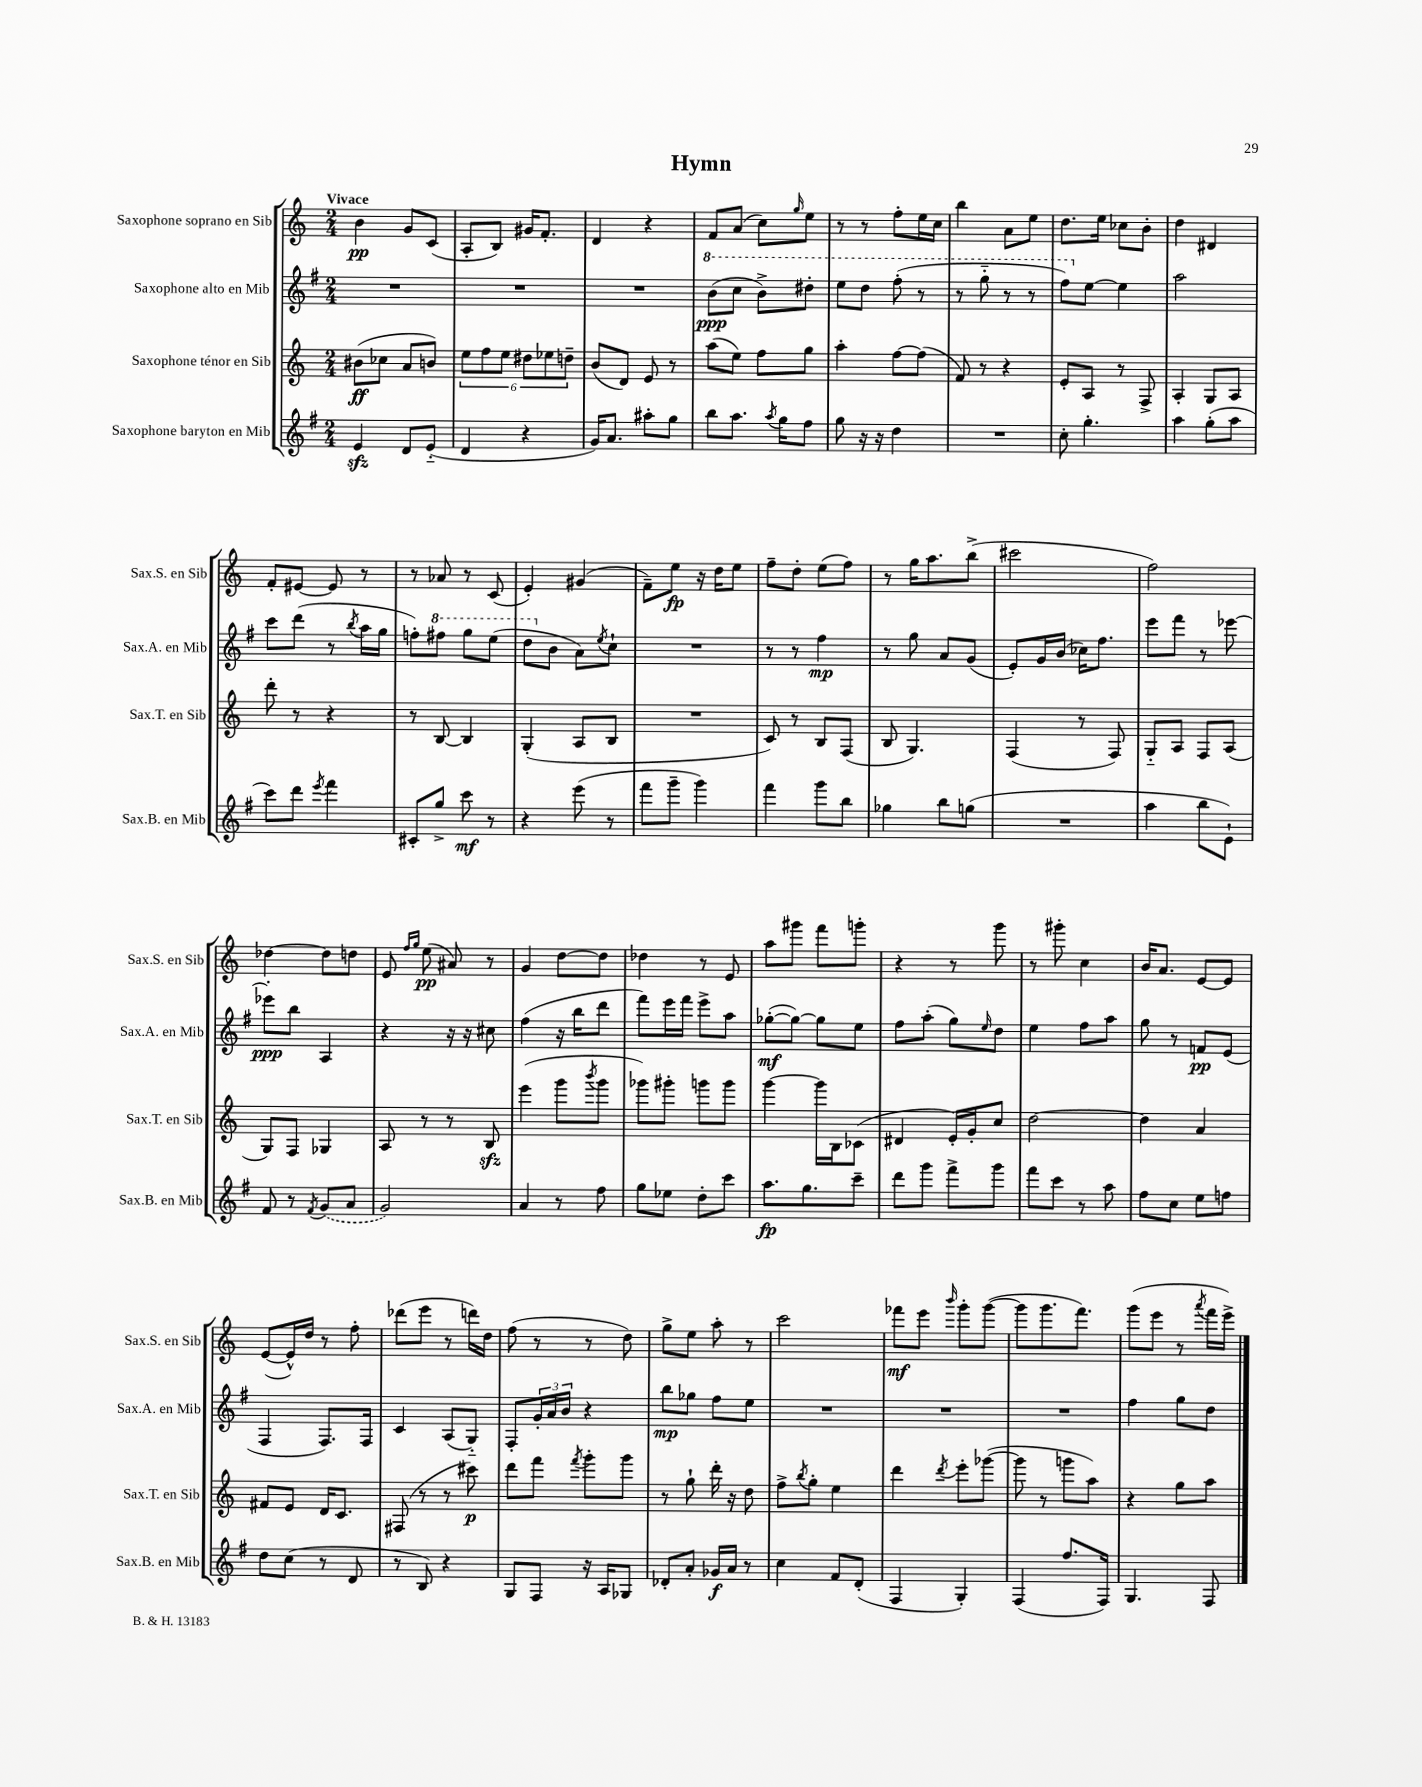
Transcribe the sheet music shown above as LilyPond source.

\header { title = "Hymn" }
<<
\new StaffGroup <<
\new Staff = "s0" \with { instrumentName = "Saxophone soprano en Sib" shortInstrumentName = "Sax.S. en Sib" } {
    \clef treble \key c \major \numericTimeSignature \time 2/4 \tempo "Vivace"
    b'4\pp g'8 c'8( |
    a8-. b8) gis'16 f'8.-. |
    d'4 r4 |
    f'8 a'8( c''8) \grace { g''16 } e''8 |
    r8 r8 f''8-. e''16 c''16 |
    b''4 a'8 e''8 |
    d''8. e''16 ces''8 b'8-. |
    d''4 dis'4 |
    f'8-. eis'8~ eis'8 r8 |
    r8 aes'8 r8 c'8( |
    e'4-.) gis'4( |
    f'8--) e''8\fp r16 d''16 e''8 |
    f''8-- d''8-. e''8( f''8) |
    r8 g''16 a''8. b''8->( |
    cis'''2 |
    f''2) |
    des''4~ des''8 d''8 |
    e'8 \grace { f''16 g''16 } e''8\pp( ais'8) r8 |
    g'4 d''8~ d''8 |
    des''4 r8 e'8 |
    a''8 gis'''8 f'''8 g'''8-. |
    r4 r8 g'''8 |
    r8 gis'''8-. c''4 |
    b'16 a'8. e'8~ e'8 |
    e'8~( e'16-^) d''16 r8 f''8-. |
    des'''8( e'''8 r8 d'''16) d''16 |
    f''8( r8 r8 d''8) |
    g''8-> e''8 a''8-. r8 |
    c'''2 |
    fes'''8\mf e'''8 \grace { b'''16 } g'''8-. g'''8~( |
    g'''8 g'''8. f'''8.) |
    g'''8( e'''8 r8 \acciaccatura { a'''8 } f'''16 e'''16->) \bar "|." |
}
\new Staff = "s1" \with { instrumentName = "Saxophone alto en Mib" shortInstrumentName = "Sax.A. en Mib" } {
    \clef treble \key g \major \numericTimeSignature \time 2/4
    R2 |
    R2 |
    R2 |
    \ottava #1 b''8\ppp( c'''8 b''8->) dis'''8-. |
    e'''8 d'''8 fis'''8-.( r8 |
    r8 g'''8-_ r8 r8 |
    fis'''8) \ottava #0 e''8~ e''4 |
    a''2 |
    c'''8 d'''8( r8 \acciaccatura { b''8 } a''16 g''16 |
    f''8-.) \ottava #1 fis'''!8 g'''8 e'''8( |
    d'''8 \ottava #0 b'8 a'8) \acciaccatura { e''8 } c''8-! |
    R2 |
    r8 r8 fis''4\mp |
    r8 g''8 a'8 g'8( |
    e'8-.) g'16 b'16( ces''16) fis''8. |
    e'''8 fis'''8 r8 ees'''8~ |
    ees'''8-.\ppp b''8 a4 |
    r4 r16 r16 cis''8 |
    fis''4( r16 b''16 d'''8 |
    fis'''8) e'''16 fis'''16 e'''8-> a''8 |
    ges''8~-.\mf( ges''8~) ges''8 e''8 |
    fis''8 a''8-.( g''8) \grace { e''16 } d''8 |
    e''4 fis''8 a''8 |
    g''8 r8 f'8\pp e'8( |
    fis4 fis8.) fis16 |
    c'4 a8( g8-_) |
    fis8-. \tuplet 3/2 { g'16-. a'16 b'16 } r4 |
    b''8\mp ges''8 fis''8 e''8 |
    R2 |
    R2 |
    R2 |
    fis''4 g''8 d''8 \bar "|." |
}
\new Staff = "s2" \with { instrumentName = "Saxophone ténor en Sib" shortInstrumentName = "Sax.T. en Sib" } {
    \clef treble \key c \major \numericTimeSignature \time 2/4
    bis'8\ff( ces''8 a'8 b'8) |
    \tuplet 6/4 { e''8 f''8 e''8 dis''8 ees''8 d''8-- } |
    b'8( d'8) e'8 r8 |
    a''8( e''8) f''8 g''8 |
    a''4-. f''8~ f''8( |
    f'8) r8 r4 |
    e'8-. a8 r8 f8-> |
    a4-. g8 a8 |
    d'''8-. r8 r4 |
    r8 b8~ b4 |
    g4-.( a8 b8 |
    R2 |
    c'8) r8 b8 f8( |
    b8 g4.) |
    f4( r8 f8) |
    g8-_ a8 f8 a8( |
    g8) f8 ges4 |
    a8 r8 r8 b8\sfz |
    e'''4( g'''8 \acciaccatura { b'''8 } g'''8 |
    ges'''8) gis'''8-. g'''8 g'''8 |
    g'''4~ g'''16 b16 ces'8( |
    dis'4 e'16-.) g'16-. c''8 |
    d''2~ |
    d''4 a'4 |
    fis'8 e'8 d'16 c'8. |
    fis8( r8 r8 cis'''8\p) |
    d'''8 f'''8 \acciaccatura { f'''8 } g'''8-. g'''8 |
    r8 g''8-! d'''16-. r16 d''8 |
    f''8-> \acciaccatura { b''8 } g''8-. e''4 |
    d'''4 \acciaccatura { d'''8 } e'''8-. ges'''8~( |
    ges'''8 r8 g'''8 a''8) |
    r4 g''8 a''8 \bar "|." |
}
\new Staff = "s3" \with { instrumentName = "Saxophone baryton en Mib" shortInstrumentName = "Sax.B. en Mib" } {
    \clef treble \key g \major \numericTimeSignature \time 2/4
    e'4\sfz d'8 e'8-_( |
    d'4 r4 |
    g'16) a'8. ais''8-. g''8 |
    b''8 a''8. \acciaccatura { a''8 } g''16 fis''8 |
    g''8 r16 r16 d''4 |
    R2 |
    c''8-. g''4.-. |
    a''4 g''8-.( a''8 |
    c'''8) d'''8 \acciaccatura { e'''8 } fis'''4 |
    cis'8-. g''8-> c'''8\mf r8 |
    r4 e'''8( r8 |
    fis'''8 g'''8-- g'''4) |
    fis'''4 g'''8 b''8 |
    ges''4 b''8 g''8( |
    R2 |
    a''4 b''8 e'8-!) |
    fis'8 r8 \acciaccatura { fis'8 } \once \slurDashed g'8( a'8 |
    g'2) |
    a'4 r8 fis''8 |
    g''8 ees''8 d''8-. c'''8 |
    a''8.\fp g''8. c'''8-- |
    d'''8 g'''8 fis'''8-> g'''8 |
    fis'''8 c'''8 r8 a''8 |
    fis''8 c''8 e''8 f''8 |
    d''8 c''8( r8 d'8 |
    r8 b8) r4 |
    g8 fis8 r16 a16 ges8 |
    des'8-. a'8-. ges'16\f a'16 r8 |
    c''4 fis'8 d'8-.( |
    fis4 g4-.) |
    fis4( fis''8. fis16) |
    g4. fis8 \bar "|." |
}
>>
>>
\layout { \context { \Score \remove "Bar_number_engraver" } }
